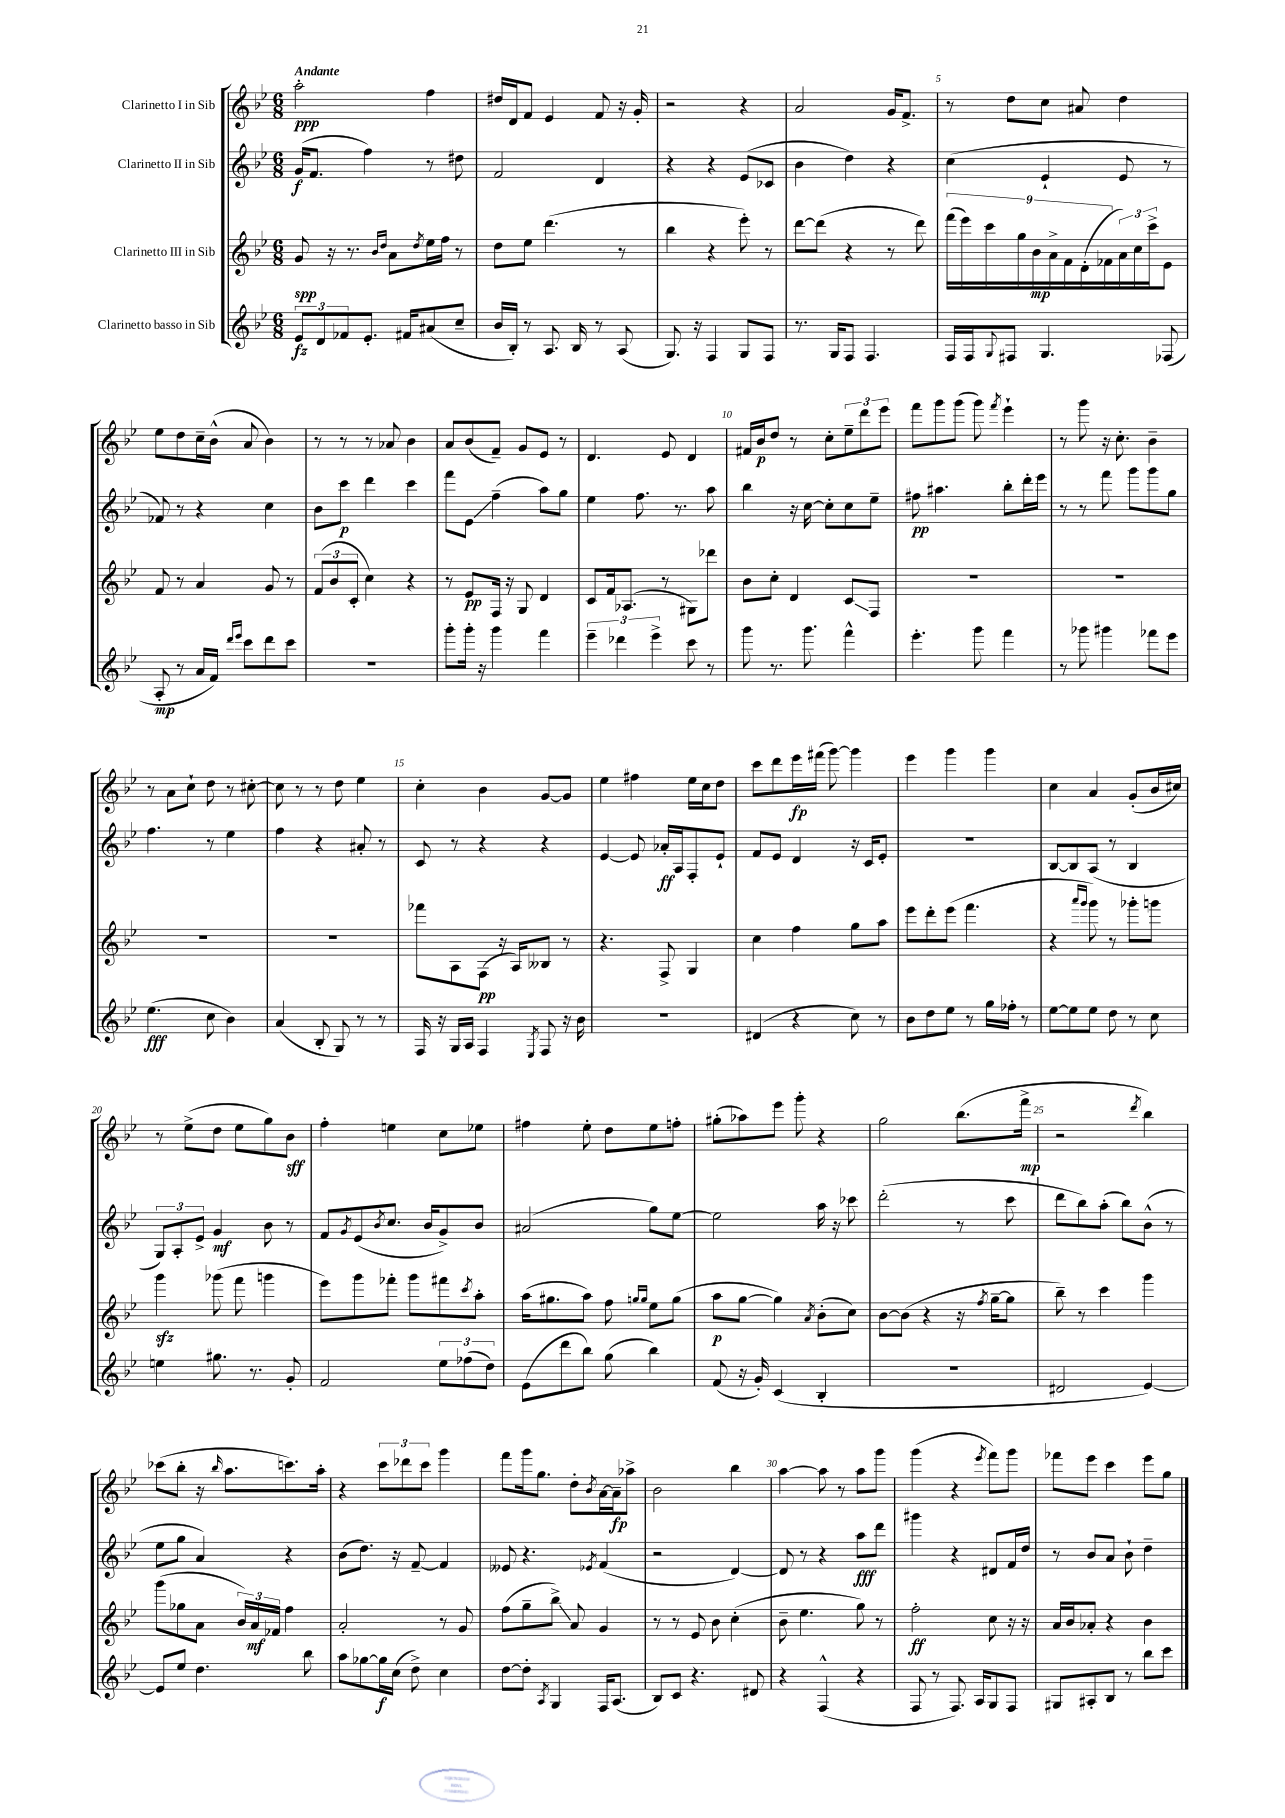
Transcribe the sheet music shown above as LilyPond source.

<<
\new StaffGroup <<
\new Staff = "s0" \with { instrumentName = "Clarinetto I in Sib" } {
    \clef treble \key bes \major \numericTimeSignature \time 6/8 \tempo "Andante"
    a''2-.\ppp f''4 |
    dis''16 d'16 f'8 ees'4 f'8 r16 g'16-. |
    r2 r4 |
    a'2 g'16 f'8.-> |
    r8 d''8 c''8 ais'8 d''4 |
    ees''8 d''8 c''16-- bes'16-^( a'8 bes'4) |
    r8 r8 r8 aes'8 bes'4 |
    a'8 bes'8( f'8--) g'8 ees'8 r8 |
    d'4. ees'8 d'4 |
    fis'16 bes'16\p d''8 r8 c''8-. \tuplet 3/2 { ees''8-- d'''8 ees'''8 } |
    f'''8 g'''8 g'''8( g'''8) \acciaccatura { f'''8 } ees'''4-! |
    r8 g'''8 r16 c''8.-. bes'4-- |
    r8 a'8 c''8-! d''8 r8 cis''8~-. |
    cis''8 r8 r8 d''8 ees''4 |
    c''4-. bes'4 g'8~ g'8 |
    ees''4 fis''4 ees''16 c''16 d''8 |
    c'''8 d'''8 ees'''16\fp fis'''16( g'''8~) g'''4 |
    ees'''4 g'''4 g'''4 |
    c''4 a'4 g'8-.( bes'16 cis''16) |
    r8 ees''8->( d''8 ees''8 g''8) bes'8\sff |
    f''4-. e''4 c''8 ees''8 |
    fis''4 ees''8-. d''8 ees''8 f''8-. |
    gis''8-.( aes''8) ees'''8 g'''8-. r4 |
    g''2 bes''8.( f'''16->\mp |
    r2 \acciaccatura { d'''8 } bes''4) |
    ces'''8( bes''8-. r16 \grace { bes''16 } a''8. c'''8.) a''16-. |
    r4 \tuplet 3/2 { c'''8 des'''8 c'''8 } g'''4 |
    f'''8 g'''16 g''8. d''8-. \acciaccatura { bes'8 } a'16~ a'16--\fp aes''8-> |
    bes'2 bes''4 |
    a''4~ a''8 r8 a''8 g'''8 |
    g'''4( r4 \acciaccatura { ees'''8 } f'''8) g'''8 |
    fes'''8 ees'''8 c'''4 ees'''8 g''8 \bar "|." |
}
\new Staff = "s1" \with { instrumentName = "Clarinetto II in Sib" } {
    \clef treble \key bes \major \numericTimeSignature \time 6/8
    g'16\f( f'8. f''4) r8 dis''8 |
    f'2 d'4 |
    r4 r4 ees'8( ces'8 |
    bes'4 d''4) r4 |
    c''4( ees'4-! ees'8 r8 |
    fes'8) r8 r4 c''4 |
    bes'8 c'''8\p d'''4 c'''4 |
    f'''8 ees'8\glissando f''4--( a''8) g''8 |
    ees''4 f''8. r8. a''8 |
    bes''4 r16 c''16~ c''8-. c''8 ees''8-- |
    fis''8\pp ais''4. bes''8-. d'''16-. ees'''16 |
    r8 r8 f'''8 g'''8 g'''8 g''8 |
    f''4. r8 ees''4 |
    f''4 r4 ais'8-. r8 |
    c'8 r8 r4 r4 |
    ees'4~ ees'8 aes'16-.\ff a16 f8-. ees'8-! |
    f'8 ees'8 d'4 r16 c'16 ees'8-. |
    R2. |
    bes8~ bes8 a8( r8 bes4 |
    \tuplet 3/2 { g8) a8-. ees'8-> } g'4\mf bes'8 r8 |
    f'8 \acciaccatura { g'8 } ees'8( \acciaccatura { bes'8 } c''8. bes'16 g'8->) bes'8 |
    ais'2( g''8) ees''8~ |
    ees''2 a''16 r16 ces'''8 |
    d'''2-.( r8 c'''8 |
    d'''8 bes''8) a''8-.( bes''8) bes'8-^( r8 |
    ees''8 g''8 a'4) r4 |
    bes'8( d''8.) r16 f'8~-- f'4 |
    eeses'8 r4. \acciaccatura { ees'8 } f'4( |
    r2 d'4~) |
    d'8 r8 r4 a''8\fff d'''8 |
    gis'''4 r4 dis'8 f'16 d''16 |
    r8 bes'8 a'8 bes'8-! d''4-- \bar "|." |
}
\new Staff = "s2" \with { instrumentName = "Clarinetto III in Sib" } {
    \clef treble \key bes \major \numericTimeSignature \time 6/8
    g'8\spp r16 r8. \grace { bes'16 d''16 } a'8 \acciaccatura { d''8 } ees''16 f''16 r8 |
    d''8 ees''8 d'''4.( r8 |
    bes''4 r4 ees'''8-.) r8 |
    d'''8~ d'''8( r4 r8 d'''8) |
    \tuplet 9/8 { f'''16( ees'''16) c'''16 g''16 bes'16\mp a'16-> f'16 d'16-.( fes'16 } \tuplet 3/2 { a'16) c''16 c'''16-> } ees'8 |
    f'8 r8 a'4 g'8 r8 |
    \tuplet 3/2 { f'8( bes'8 c'8-. } c''4) r4 |
    r8 ees'8\pp f16 r16 g8 d'4 |
    c'8 f'16 aes8.( r8 gis8) des'''8 |
    bes'8 c''8-. d'4 c'8\glissando f8 |
    R2. |
    R2. |
    R2. |
    R2. |
    fes'''8 a8 f8\pp( r16 a16) beses8 r8 |
    r4. f8-> g4 |
    c''4 f''4 g''8 a''8 |
    ees'''8 d'''8-. ees'''8( f'''4. |
    r4 \grace { a'''16 g'''16 } g'''8) r8 ges'''8-. g'''8 |
    g'''4\sfz ges'''8( f'''8 g'''4 |
    ees'''8) g'''8 fes'''8-. g'''8 fis'''8 \acciaccatura { c'''8 } a''8-. |
    a''16( gis''8. a''8) f''8 \grace { g''16 g''16 } ees''8 g''8( |
    a''8\p g''8~ g''4) \acciaccatura { a'8 } bes'8-.( c''8) |
    bes'8~ bes'8( r4 r16 \acciaccatura { f''8 } g''16~-- g''8 |
    bes''8--) r8 c'''4 g'''4 |
    g'''8( ges''8 a'8 \tuplet 3/2 { bes'16) a'16\mf fes'16 } f''4 |
    a'2-. r8 g'8 |
    f''8( g''8-- bes''8->\glissando) a'8 g'4 |
    r8 r8 ees'8 bes'8 c''4-.( |
    bes'8-- ees''4. g''8) r8 |
    f''2-.\ff c''8 r16 r16 |
    a'16 bes'16 aes'8-. r4 bes'4 \bar "|." |
}
\new Staff = "s3" \with { instrumentName = "Clarinetto basso in Sib" } {
    \clef treble \key bes \major \numericTimeSignature \time 6/8
    \tuplet 3/2 { ees'8\fz d'8 fes'8 } ees'8.-. fis'16 ais'8( c''8-- |
    bes'16 bes16-.) r8 a8. bes16 r8 a8( |
    g8.) r16 f4 g8 f8 |
    r8. g16 f8 f4. |
    f16 f16 \appoggiatura { g8 } fis8 g4. fes8( |
    a8-.\mp r8 a'16 f'16) \grace { d'''16 ees'''16 } c'''8 d'''8 c'''8 |
    R2. |
    g'''8-. g'''16-. r16 g'''4 f'''4 |
    \tuplet 3/2 { ees'''4-- des'''4 ees'''4-> } c'''8 r8 |
    g'''8 r8. g'''8. f'''4-^ |
    ees'''4.-. g'''8 f'''4 |
    r8 ges'''8 gis'''4 fes'''8 ees'''8 |
    ees''4.\fff( c''8 bes'4) |
    a'4( bes8-. g8) r8 r8 |
    f16 r16 g16 a16 f4 \acciaccatura { ees8 } f8 r16 bes'16 |
    R2. |
    dis'4( r4 c''8) r8 |
    bes'8 d''8 ees''8 r8 g''16 fes''16-. r8 |
    ees''8~ ees''8 ees''8 d''8 r8 c''8 |
    e''4 gis''8. r8. g'8-. |
    f'2 \tuplet 3/2 { ees''8 fes''8( d''8) } |
    ees'8( d'''8 bes''8) g''8( bes''4) |
    f'8( r16 g'16-.) c'4( bes4-. |
    R2. |
    dis'2 ees'4~) |
    ees'8 ees''8 d''4. bes''8 |
    a''8 ges''8~ ges''16\f c''16( d''8->) c''4 |
    d''8~ d''8-. \acciaccatura { a8 } g4 f16 a8.( |
    bes8) c'8 r4. dis'8 |
    r4 f4-^( r4 |
    f8 r8 f8.) a16 g8 f8 |
    gis8 ais8-. bes8 r8 bes''8 c'''8 \bar "|." |
}
>>
>>
\layout { \context { \Score \override BarNumber.break-visibility = ##(#f #t #t) barNumberVisibility = #(every-nth-bar-number-visible 5) } }
